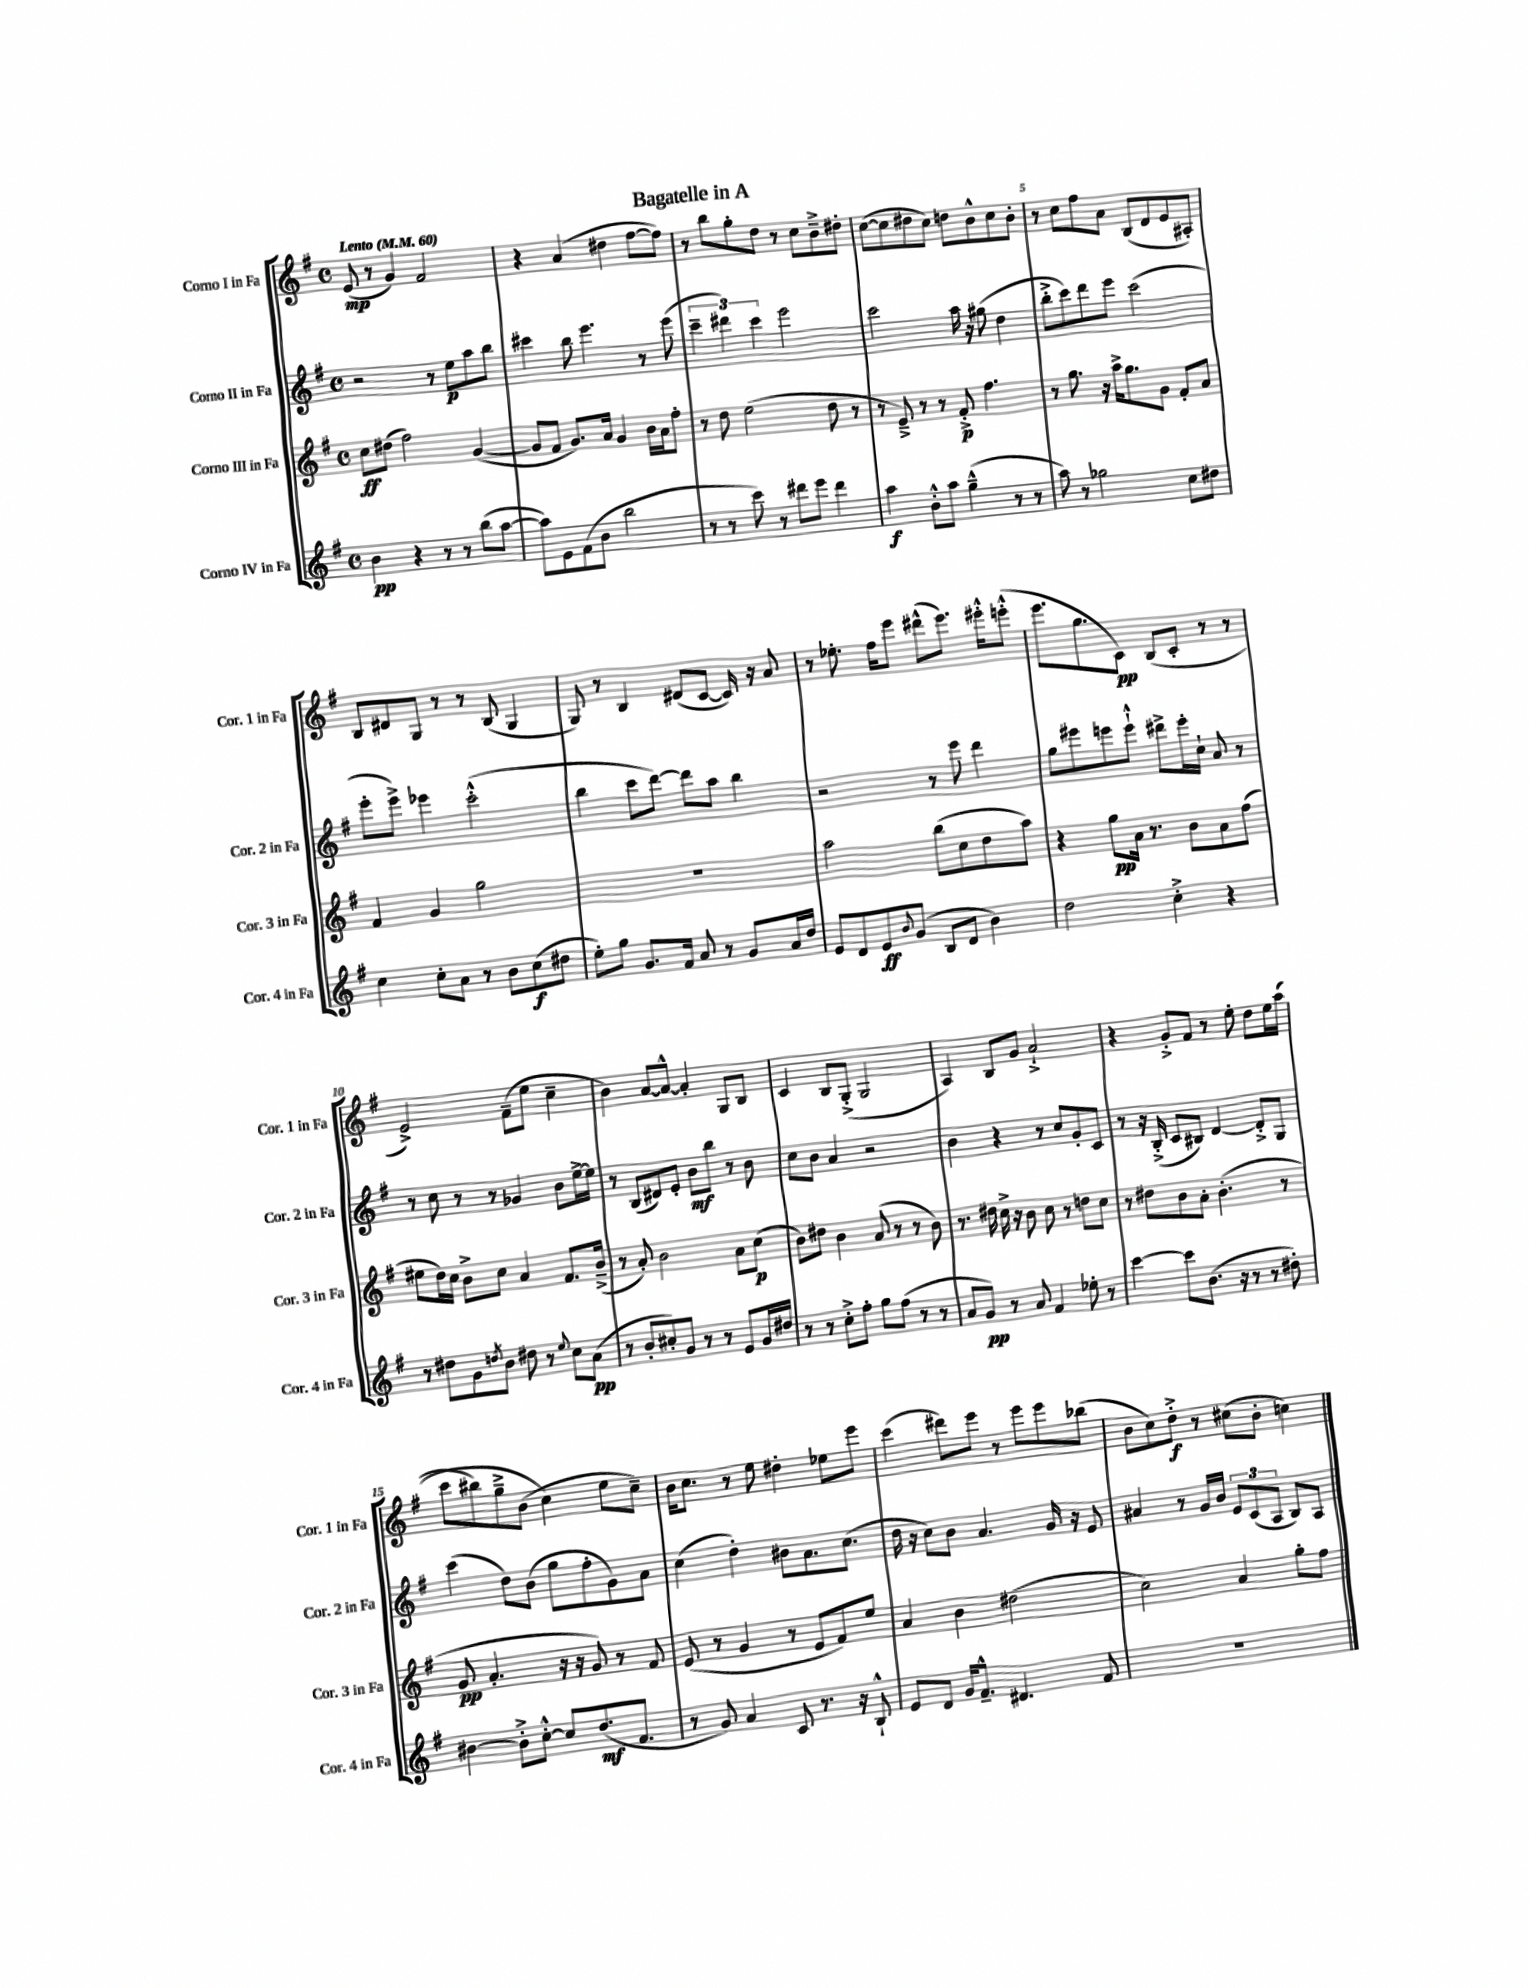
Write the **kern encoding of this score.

**kern	**kern	**kern	**kern
*staff4	*staff3	*staff2	*staff1
*clefG2	*clefG2	*clefG2	*clefG2
*k[f#]	*k[f#]	*k[f#]	*k[f#]
*M4/4	*M4/4	*M4/4	*M4/4
*met(c)	*met(c)	*met(c)	*met(c)
*MM60	*MM60	*MM60	*MM60
4b	8cc	2r	(8e
.	(8dd#	.	8r
4r	2ff#)	.	4g)
8r	.	8r	2f#
8r	.	8ee	.
(8bb	([4g	8aa	.
[8aa	.	8bb	.
=	=	=	=
8aa])	8g]	4ccc#	4r
8e	8f#	.	.
(8f#	8.g)	8bb	(4a
8b	.	4.eee	.
.	16a	.	.
2bb	4g	.	4dd#
.	16b	8r	[8ff#
.	16a	.	.
.	8ff#'	(8eee	8ff#])
=	=	=	=
8r	8r	6ccc~	8r
8r	8dd	.	8bb
.	.	6ddd#)	.
8ccc)	(2ee	.	8gg'
.	.	6ccc	.
8r	.	.	8dd
8ddd#	.	2eee	8r
8eee	.	.	8cc
4ddd#	8dd	.	8b~^
.	8r	.	8dd#'
=	=	=	=
4aa	8r	2ccc	([8cc
.	8e~^)	.	8cc]
8b'^^	8r	.	8dd#
8aa	8r	.	8cc)
(4gg~^^	8f#'^	16aa	8dd
.	.	16r	.
.	4.ff#	(8gg#	8b^^
8r	.	4dd	8cc
8r	.	.	8b'
=	=	=	=
8aa)	8r	8bb'^	8r
8r	8.gg	8ccc)	8cc
2gg-	.	8ddd	8ff#
.	16r	.	.
.	16aa^	8eee	8a
.	8.gg	.	.
.	.	(2ccc	(8B
.	8g	.	8d
8cc	8f#'	.	8e
8dd#	8a	.	8A#')
=	=	=	=
4cc	4f#	8eee'	8B
.	.	8eee^)	8d#
8cc'	4g	4eee-	8G
8a	.	.	8r
8r	2gg	(2ccc'^^	8r
8b	.	.	(8B
(8cc	.	.	4G
8dd#	.	.	.
=	=	=	=
8ee')	1r	4bb	8G)
8gg	.	.	8r
8.g	.	8ccc	4B
.	.	[8ddd)	.
16f#	.	.	.
8a	.	8ddd]	(8d#
8r	.	8aa	[8c
8g	.	4bb	16c])
.	.	.	16r
16a	.	.	8a
16dd	.	.	.
=	=	=	=
8e	2aa	2r	8r
8d	.	.	8.ee-'
8e	.	.	.
.	.	.	16ff#
8qqb	.	.	.
(8g	.	.	8eee
8B	(8bb	8r	(8ddd#^^
8d	8cc	8eee	8.eee)
4b)	8dd	4ddd	.
.	.	.	16eee#'^^
.	8aa)	.	(8eee'^^
=	=	=	=
2dd	4r	8gg	8.eee
.	.	8eee#	.
.	.	.	8.gg
.	8gg	8eee	.
.	16a	8eee`^^	8c)
.	8.r	.	.
4cc'^	.	8ddd#^	(8B
.	8b	16eee'	8c'
.	.	16cc`	.
4r	8a	8a	8r
.	(8ff#	8r	8r
=	=	=	=
8r	8ee#	8r	2e^)
8dd#	16dd)	8cc	.
.	16cc	.	.
8g	8b^	8r	.
8qdd	.	.	.
8b	8cc	8r	.
8dd#	4a	4g-	(8f#~
8r	.	.	8ee
8qqee	.	.	.
8cc	8.f#	8b	4cc~
(8a	.	[16ee^	.
.	(16b~^	16ee]	.
=	=	=	=
8r	8r	8r	4b)
8b'	8a')	(8B	.
8cc#')	2b	8d#)	[8a
8g	.	8e'	8a^^_
8r	.	8b	4a']
8r	.	8bb	.
8e	8a	8r	8G
16g	(8cc	8b	8B
16dd#	.	.	.
=	=	=	=
8r	8b)	8cc	4c
8r	8dd#	8b	.
8cc'^	4b	4a	8B
8ff#'	.	.	(8G'^
8gg	(8a	2r	2G
(8ff#	8r	.	.
8r	8r	.	.
8r	8b)	.	.
=	=	=	=
8a	8.r	4b	4A)
8g)	.	.	.
.	16dd#	.	.
8r	16cc^	4r	8B
.	16r	.	.
8a	8b	.	8g
4f#	8cc	8r	2a`^
.	8r	8cc	.
8ee-'	8dd	8g'	.
8r	8cc	8c	.
=	=	=	=
[4ccc	8r	8r	4r
.	8dd#	16r	.
.	.	(16B'^	.
8ccc]	8b	8c	8g'^
(8.b	8a'	8B#)	8f#
.	(4.b'	[4d	8r
16r	.	.	.
8r	.	.	8ee'
8r	.	8d'^]	8dd
8dd#')	8r	8G	16ee
.	.	.	&((16aa
=	=	=	=
[4b#	8g	(4ccc	8ccc
.	4.a'	.	8bb#)
8b#'^]	.	8dd)	8gg~^
[8cc'^^	.	(8b	(8b
8cc]	16r	8gg	4cc&)
.	16r	.	.
(8.dd	8g)	8ff#'	.
.	8r	8g)	8ee
8.f#	.	.	.
.	8f#	8a	8cc~)
=	=	=	=
8r	(8e	(4cc	16b
.	.	.	8.cc
8g)	8r	.	.
4a	4g	4dd')	8r
.	.	.	8ee
8c	8r	8b#	4dd#'
8.r	8e	8.a	.
.	8f#)	.	8ee-
16r	.	(8.cc	.
8B`^^	8ee	.	8eee
=	=	=	=
8e	4a	16dd	(4ccc
.	.	16r	.
8d	.	8cc)	.
16g	4b	8b	8ddd#)
8.f#~^^	.	.	.
.	.	4.a	8eee
4.d#	(2dd#	.	8r
.	.	.	8eee
.	.	16g	8eee
.	.	16r	.
8f#	.	8e	(8bb-
=	=	=	=
1r	2cc)	4a#	8b
.	.	.	8cc)
.	.	8r	8dd'^
.	.	16g	8r
.	.	16b	.
.	4a	12e	(8cc#
.	.	(12c	.
.	.	.	8b'
.	.	12A	.
.	8gg'	8B)	4cc)
.	8ff#	8A	.
==	==	==	==
*-	*-	*-	*-
